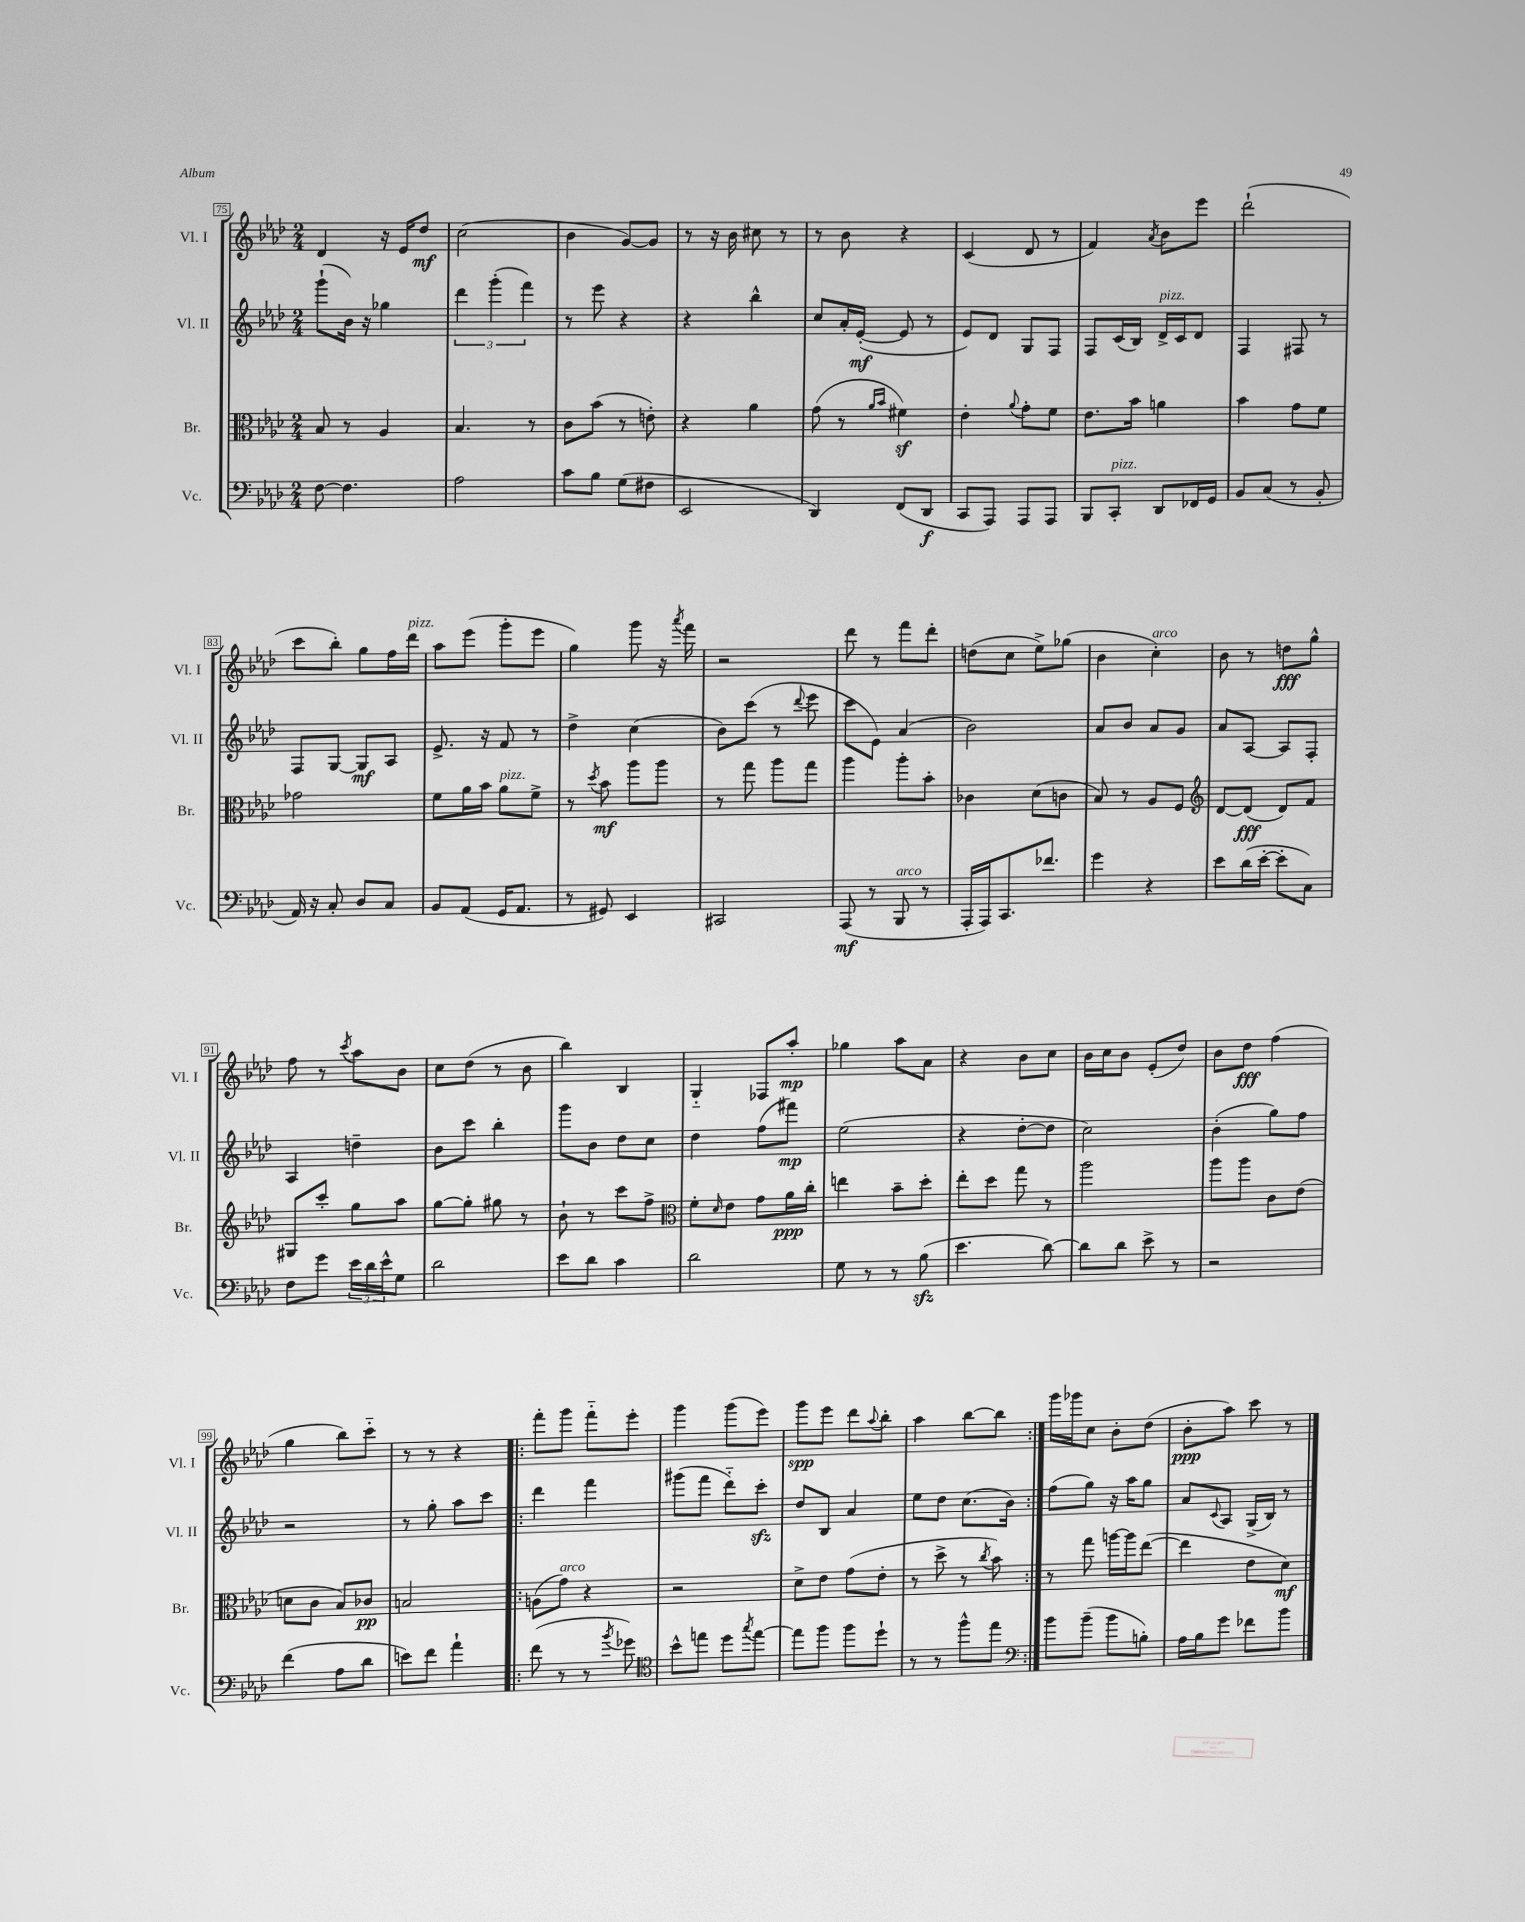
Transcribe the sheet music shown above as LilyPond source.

<<
\new StaffGroup <<
\new Staff = "s0" \with { instrumentName = "Vl. I" shortInstrumentName = "Vl. I" } {
    \clef treble \key aes \major \numericTimeSignature \time 2/4
    des'4 r16 ees'16 des''8\mf |
    c''2( |
    bes'4 g'8~) g'8 |
    r8 r16 bes'16 cis''8 r8 |
    r8 bes'8 r4 |
    c'4( des'8 r8 |
    f'4) \acciaccatura { aes'8 } bes'8 ees'''8 |
    des'''2-!( |
    c'''8 bes''8-.) g''8 f''16 des'''16^\markup { \italic "pizz." } |
    aes''8 ees'''8( g'''8-. ees'''8 |
    g''4) g'''8 r16 \acciaccatura { aes'''8 } f'''16 |
    r2 |
    des'''8 r8 f'''8 des'''8-. |
    d''8( c''8 ees''8->) ges''8( |
    bes'4 c''4-.^\markup { \italic "arco" }) |
    bes'8 r8 d''8\fff g''8-^ |
    f''8 r8 \acciaccatura { c'''8 } aes''8 bes'8 |
    c''8 des''8( r8 bes'8 |
    bes''4) bes4 |
    g4-_ fes8 aes''8-.\mp |
    ges''4 aes''8 aes'8 |
    r4 bes'8 c''8 |
    bes'16 c''16 bes'8 ees'8-.( des''8) |
    bes'8 des''8\fff f''4( |
    g''4 bes''8) c'''8-_ |
    r8 r8 r4 |
    \repeat volta 2 { f'''8-. g'''8 f'''8-_ ees'''8-. |
    g'''4 g'''8( ees'''8) |
    g'''8\spp ees'''8 des'''8 \appoggiatura { aes''8 } bes''8-. |
    aes''4 bes''8~ bes''8 | }
    g'''16 ges'''16 c''8 bes'8-. des''8( |
    bes'8-.\ppp aes''8) c'''8 r8 \bar "|." |
}
\new Staff = "s1" \with { instrumentName = "Vl. II" shortInstrumentName = "Vl. II" } {
    \clef treble \key aes \major \numericTimeSignature \time 2/4
    g'''8-!( bes'16) r16 ges''4 |
    \tuplet 3/2 { des'''4 g'''4-.( f'''4) } |
    r8 ees'''8 r4 |
    r4 bes''4-^ |
    c''8 aes'16-. ees'16~-.\mf( ees'8 r8 |
    ees'8) des'8 g8 f8 |
    f8 c'16( bes16) des'16->^\markup { \italic "pizz." } c'16 des'8 |
    f4 fis8 r8 |
    f8 g8~ g8\mf aes8 |
    ees'8.-> r16 f'8 r8 |
    des''4-> c''4( |
    bes'8) c'''8( r8 \appoggiatura { des'''8 } ees'''8 |
    c'''8 ees'8) aes'4( |
    bes'2) |
    aes'8 bes'8 aes'8 g'8 |
    aes'8 aes8~ aes8 f8-. |
    aes4 d''4-- |
    bes'8 c'''8 bes''4-. |
    g'''8 bes'8 des''8 c''8 |
    des''4 f''8( fis'''8\mp) |
    ees''2( |
    r4 des''8~-. des''8 |
    c''2) |
    bes'4-.( g''8) f''8 |
    r2 |
    r8 g''8-. aes''8 c'''8 |
    \repeat volta 2 { des'''4 f'''4 |
    gis'''8( f'''8 des'''8-_) c'''8-.\sfz |
    des''8 bes8 aes'4 |
    ees''8 des''8 c''8.( bes'16) | }
    f''8( g''8) r16 aes''16 g''8 |
    aes'8 \appoggiatura { c'8 } aes8 g16->( bes16) r8 \bar "|." |
}
\new Staff = "s2" \with { instrumentName = "Br." shortInstrumentName = "Br." } {
    \clef alto \key aes \major \numericTimeSignature \time 2/4
    bes8 r8 aes4 |
    bes4. r8 |
    c'8 bes'8( r8 e'8-.) |
    r4 aes'4 |
    g'8( r8 \grace { aes'16 bes'16 } fis'4\sf) |
    ees'4-. \appoggiatura { aes'8 } g'8-. f'8 |
    ees'8. bes'16 a'4 |
    bes'4 g'8 f'8 |
    ges'2 |
    f'8 aes'16 bes'16 aes'8^\markup { \italic "pizz." } f'8-> |
    r8 \acciaccatura { des''8 } bes'8\mf aes''8 aes''8 |
    r8 g''8 aes''8 g''8 |
    aes''4 aes''8-. bes'8-. |
    ces'4 des'8( c'8 |
    bes8) r8 aes8 f8 |
    \clef treble des'8~ des'8\fff( des'8) f'8 |
    gis8 c'''8-. g''8 aes''8 |
    g''8~ g''8-. gis''8 r8 |
    bes'8-! r8 c'''8 f''8-> |
    \clef alto f'8-. \grace { des'16 } ees'8 g'8 aes'16\ppp c''16-. |
    e''4 bes'8-- des''8-. |
    ees''8-. des''8 g''8 r8 |
    aes''2 |
    aes''8 aes''8 c'8 ees'8( |
    d'8 c'8 bes8) ces'8\pp |
    b2 |
    \repeat volta 2 { a8( g'8^\markup { \italic "arco" }) r4 |
    r2 |
    des'8-> ees'8 g'8( ees'8-. |
    r8 des''8-> r8 \acciaccatura { c''8 } bes'8) | }
    r8 g''8 a''16~ a''16 ees''8~( |
    ees''4 ees'8 des'8\mf) \bar "|." |
}
\new Staff = "s3" \with { instrumentName = "Vc." shortInstrumentName = "Vc." } {
    \clef bass \key aes \major \numericTimeSignature \time 2/4
    f8~ f4. |
    aes2 |
    c'8 bes8 g8( fis8 |
    ees,2 |
    des,4) f,8( des,8\f |
    c,8 aes,,8) aes,,8 aes,,8 |
    bes,,8 c,8-.^\markup { \italic "pizz." } des,8 fes,16 g,16 |
    bes,8 c8( r8 bes,8-. |
    aes,16) r16 c8-. des8 c8 |
    bes,8 aes,8( g,16 aes,8. |
    r8 gis,8) ees,4 |
    cis,2 |
    aes,,8\mf( r8 bes,,8^\markup { \italic "arco" } r8 |
    aes,,16-. aes,,16) c,8. fes'8. |
    g'4 r4 |
    ees'8 des'16( ees'16~-. ees'8-. c8) |
    f8 g'8 \tuplet 3/2 { ees'16 des'16 ees'16-^ } g8 |
    des'2 |
    ees'8 des'8 c'4 |
    des'2 |
    g8 r8 r8 bes8\sfz( |
    ees'4. des'8~) |
    des'8 des'8 ees'8-> r8 |
    r2 |
    f'4( aes8 des'8 |
    e'8) f'8 aes'4-! |
    \repeat volta 2 { f'8( r8 r8 \acciaccatura { bes'8 } ges'8) |
    \clef tenor bes'8-^ e''8 des''8 \acciaccatura { g''8 } e''8~ |
    e''8 f''8 f''8 des''8-! |
    r8 r8 f''8-^ ees''8 | }
    \clef bass bes'8 bes'8--( bes'8 b8-.) |
    aes16 bes16 g'8 fes'8 bes'8 \bar "|." |
}
>>
>>
\layout { \context { \Score currentBarNumber = #75 \override BarNumber.stencil = #(make-stencil-boxer 0.1 0.3 ly:text-interface::print) } }
